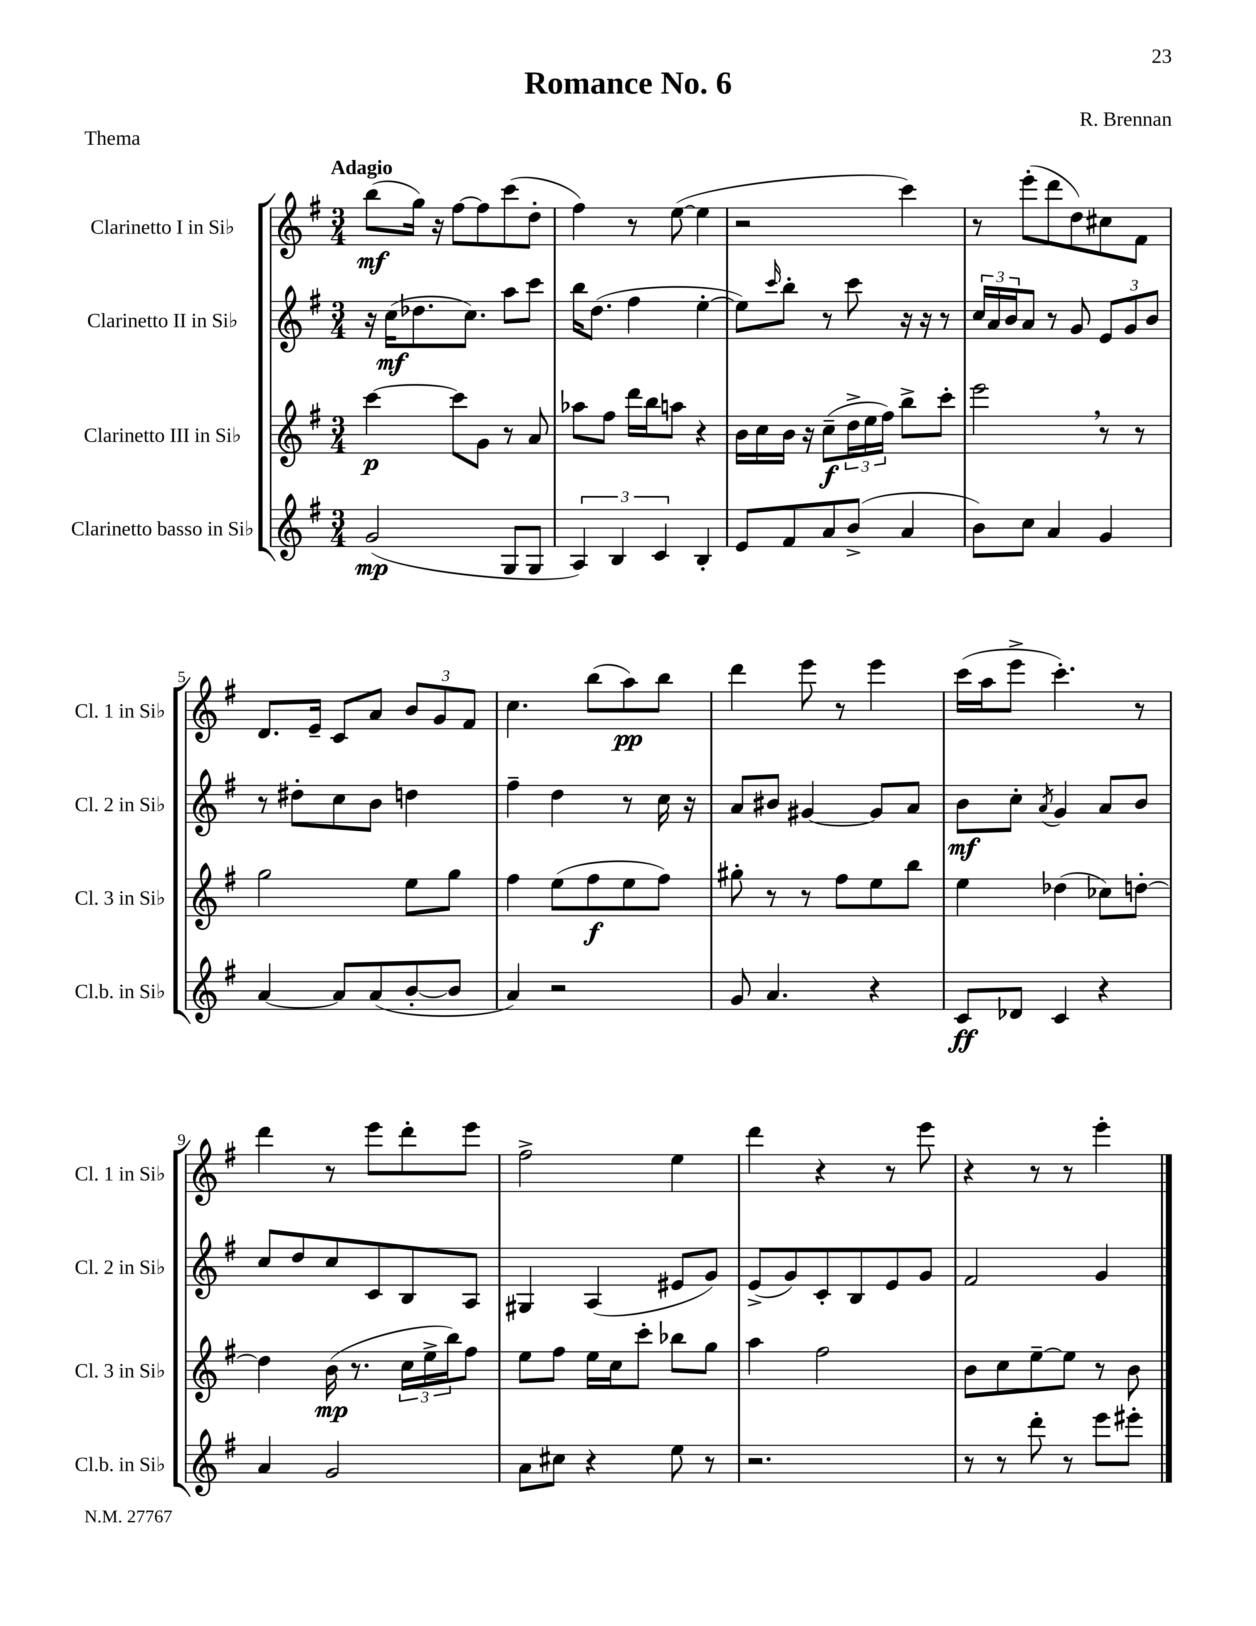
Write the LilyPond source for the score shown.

\header { title = "Romance No. 6" composer = "R. Brennan" piece = "Thema" }
<<
\new StaffGroup <<
\new Staff = "s0" \with { instrumentName = "Clarinetto I in Sib" shortInstrumentName = "Cl. 1 in Sib" } {
    \clef treble \key g \major \numericTimeSignature \time 3/4 \tempo "Adagio"
    b''8\mf( g''16) r16 fis''8~ fis''8 c'''8( d''8-. |
    fis''4) r8 e''8~( e''4 |
    r2 c'''4) |
    r8 e'''8-.( d'''8 d''8) cis''8 fis'8 |
    d'8. e'16-- c'8 a'8 \tuplet 3/2 { b'8 g'8 fis'8 } |
    c''4. b''8( a''8\pp) b''8 |
    d'''4 e'''8 r8 e'''4 |
    c'''16( a''16 e'''8-> c'''4.-.) r8 |
    d'''4 r8 e'''8 d'''8-. e'''8 |
    fis''2-> e''4 |
    d'''4 r4 r8 e'''8 |
    r4 r8 r8 e'''4-. \bar "|." |
}
\new Staff = "s1" \with { instrumentName = "Clarinetto II in Sib" shortInstrumentName = "Cl. 2 in Sib" } {
    \clef treble \key g \major \numericTimeSignature \time 3/4
    r16 c''16\mf( des''8. c''8.) a''8 c'''8 |
    b''16 d''8.( fis''4 e''4~-. |
    e''8) \grace { c'''16 } b''8-. r8 c'''8 r16 r16 r8 |
    \tuplet 3/2 { c''16 a'16 b'16 } a'8 r8 g'8 \tuplet 3/2 { e'8 g'8 b'8 } |
    r8 dis''8-. c''8 b'8 d''4 |
    fis''4-- d''4 r8 c''16 r16 |
    a'8 bis'8 gis'4~ gis'8 a'8 |
    b'8\mf c''8-. \acciaccatura { a'8 } g'4 a'8 b'8 |
    c''8 d''8 c''8 c'8 b8 a8 |
    gis4 a4( eis'8 g'8) |
    e'8->( g'8) c'8-. b8 e'8 g'8 |
    fis'2 g'4 \bar "|." |
}
\new Staff = "s2" \with { instrumentName = "Clarinetto III in Sib" shortInstrumentName = "Cl. 3 in Sib" } {
    \clef treble \key g \major \numericTimeSignature \time 3/4
    c'''4~\p c'''8 g'8 r8 a'8 |
    aes''8 fis''8 d'''16 b''16 a''8 r4 |
    b'16 c''16 b'16 r16 c''8--\f( \tuplet 3/2 { d''16-> e''16 fis''16) } b''8-> c'''8-. |
    e'''2 \breathe r8 r8 |
    g''2 e''8 g''8 |
    fis''4 e''8( fis''8\f e''8 fis''8) |
    gis''8-. r8 r8 fis''8 e''8 b''8 |
    e''4 des''4( ces''8) d''8~-. |
    d''4 b'16\mp( r8. \tuplet 3/2 { c''16 e''16-> b''16) } fis''8 |
    e''8 fis''8 e''16 c''16 c'''8-. bes''8 g''8 |
    a''4 fis''2 |
    b'8 c''8 e''8~-- e''8 r8 b'8 \bar "|." |
}
\new Staff = "s3" \with { instrumentName = "Clarinetto basso in Sib" shortInstrumentName = "Cl.b. in Sib" } {
    \clef treble \key g \major \numericTimeSignature \time 3/4
    g'2\mp( g8 g8 |
    \tuplet 3/2 { a4) b4 c'4 } b4-. |
    e'8 fis'8 a'8 b'8->( a'4 |
    b'8) c''8 a'4 g'4 |
    a'4~ a'8 a'8( b'8~-. b'8 |
    a'4) r2 |
    g'8 a'4. r4 |
    c'8\ff des'8 c'4 r4 |
    a'4 g'2 |
    a'8 cis''8 r4 e''8 r8 |
    r2. |
    r8 r8 d'''8-. r8 e'''8 eis'''8-. \bar "|." |
}
>>
>>
